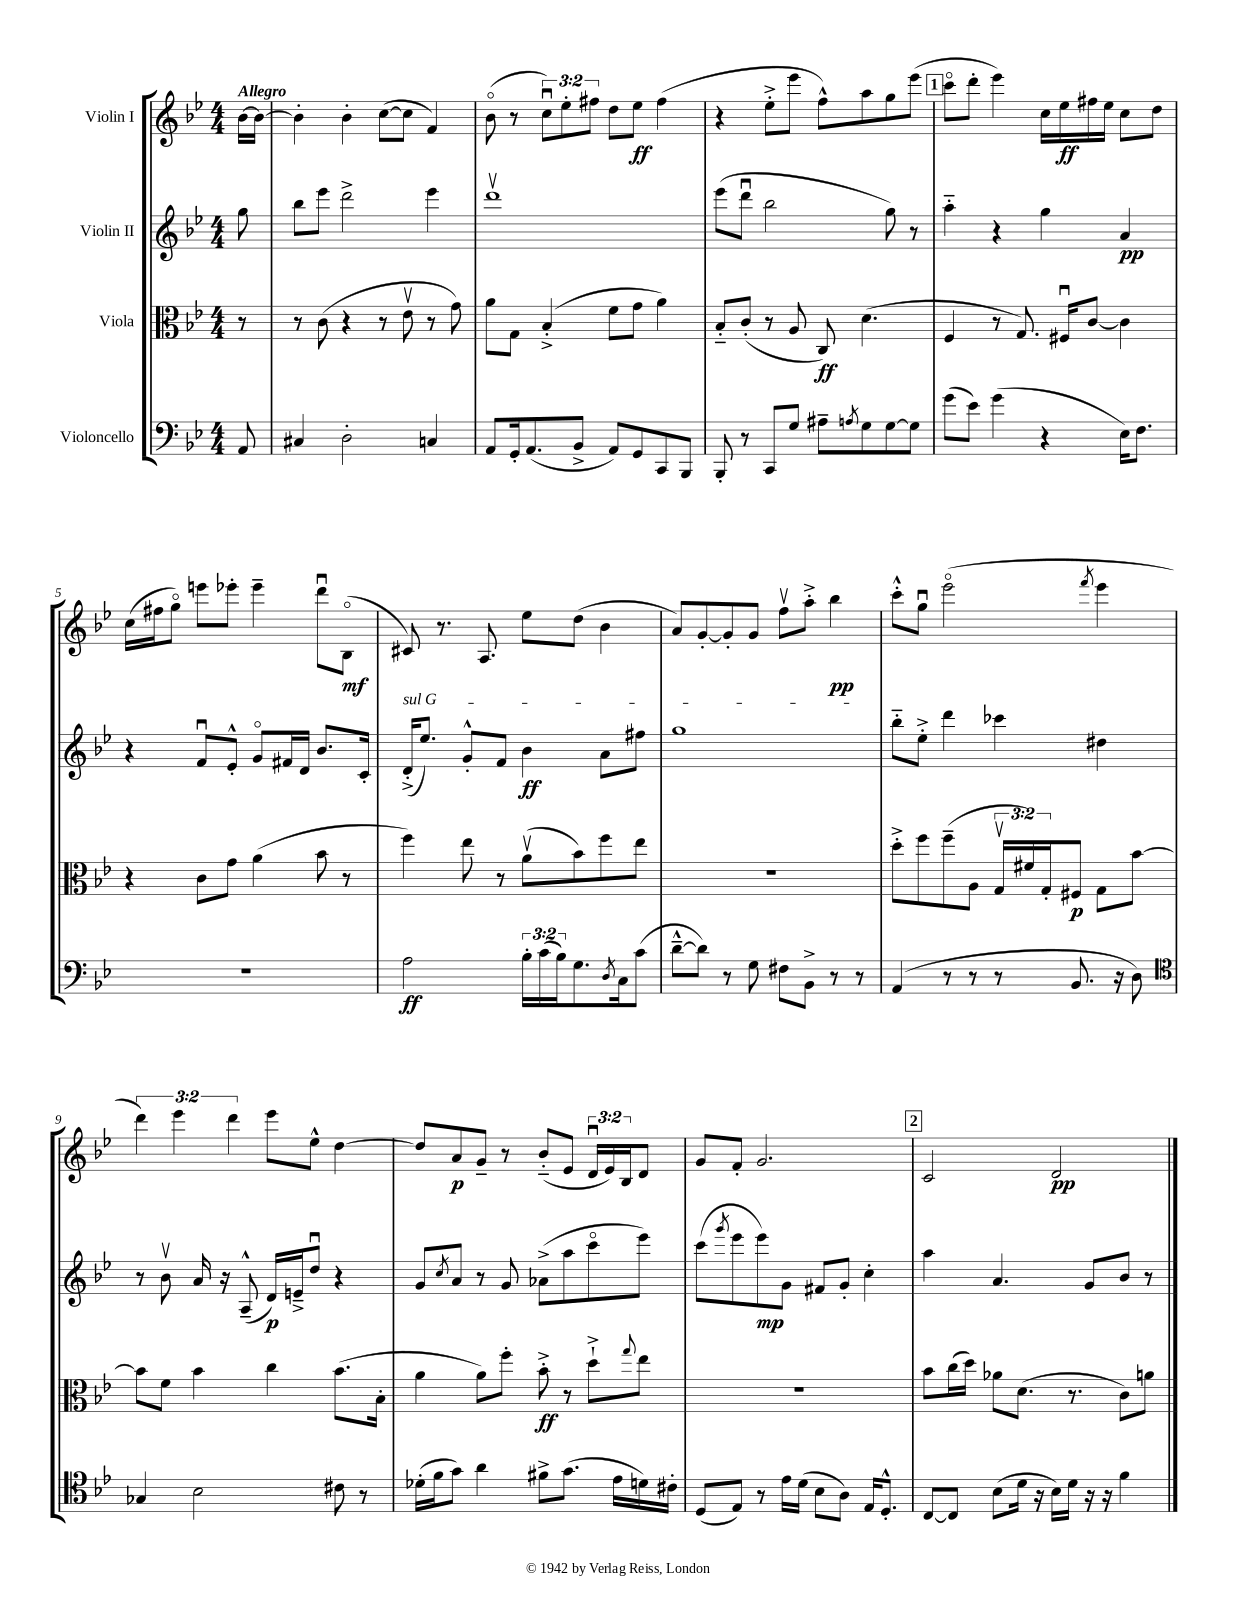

**kern	**dynam	**kern	**dynam	**kern	**dynam	**kern	**dynam
*part4	*part4	*part3	*part3	*part2	*part2	*part1	*part1
*staff4	*staff4	*staff3	*staff3	*staff2	*staff2	*staff1	*staff1
*I"Violoncello	*	*I"Viola	*	*I"Violin II	*	*I"Violin I	*
*clefF4	*	*clefC3	*	*clefG2	*	*clefG2	*
*k[b-e-]	*	*k[b-e-]	*	*k[b-e-]	*	*k[b-e-]	*
*M4/4	*	*M4/4	*	*M4/4	*	*M4/4	*
=	=	=	=	=	=	=	=
!	!	!	!	!	!	!LO:TX:a:B:t=Allegro	!
8AA/	.	8r	.	8gg\	.	[16b-\LL	.
.	.	.	.	.	.	16b-\JJ_	.
=1	=1	=1	=1	=1	=1	=1	=1
4C#X/	.	8r	.	8bb-\L	.	4b-'\]	.
.	.	(8c\	.	8eee-\J	.	.	.
2D'\	.	4r	.	2ddd^\	.	4b-'\	.
.	.	8r	.	.	.	([8cc\L	.
.	.	8e-v\	.	.	.	8cc\J]	.
4Cn/	.	8r	.	4eee-\	.	4f/)	.
.	.	8g\)	.	.	.	.	.
=2	=2	=2	=2	=2	=2	=2	=2
8AA/L	.	8a\L	.	1dddv	.	(8b-\	.
16GG'/k	.	8G\J	.	.	.	8r	.
(8.AA/	.	.	.	.	.	.	.
.	.	(4B-'^/	.	.	.	12ccu\L)	.
.	.	.	.	.	.	12ee-'\	.
8BB-^/J	.	.	.	.	.	.	.
.	.	.	.	.	.	12ff#X\J	.
8AA/L)	.	8f\L	.	.	.	8dd\L	.
8GG/	.	8g\J	.	.	.	8ee-\J	ff
8CC/	.	4a\)	.	.	.	(4ff#\	.
8BBB-/J	.	.	.	.	.	.	.
=3	=3	=3	=3	=3	=3	=3	=3
8BBB-'/	.	8B-/L	.	(8eee-\L	.	4r	.
8r	.	(8c'/J	.	8dddu\J	.	.	.
8CC/L	.	8r	.	2bb-\	.	8ee-'^\L	.
8G/J	.	8A/	.	.	.	8eee-\J	.
8A#X~\L	.	8C/)	ff	.	.	8ff^^\L)	.
8qAn/	.	.	.	.	.	.	.
8G\	.	(4.d\	.	.	.	8aa\	.
[8G\	.	.	.	8gg\)	.	8gg\	.
8G\J]	.	.	.	8r	.	(8eee-\J	.
!!LO:REH:place=s1:t=1
=4	=4	=4	=4	=4	=4	=4	=4
(8g\L	.	4F/	.	4aa\	.	8ccc\L	.
8e-\J)	.	.	.	.	.	8ddd'\J	.
(4g\	.	8r	.	4r	.	4eee-\)	.
.	.	8.G/)	.	.	.	.	.
4r	.	.	.	4gg\	.	16cc\LL	.
.	.	16F#Xu/KL	.	.	.	16ee-\	ff
.	.	[8c/J	.	.	.	16ff#X\	.
.	.	.	.	.	.	16ee-\JJ	.
16E-\KL)	.	4c\]	.	4a/	pp	8cc\L	.
8.F\J	.	.	.	.	.	.	.
.	.	.	.	.	.	8dd\J	.
!!LO:LB:g=z
=5	=5	=5	=5	=5	=5	=5	=5
1r	.	4r	.	4r	.	(16cc\LL	.
.	.	.	.	.	.	16ff#X\J	.
.	.	.	.	.	.	8gg\J)	.
.	.	8c\L	.	8fu/L	.	8eeen\L	.
.	.	8g\J	.	8e-'^^/J	.	8eee-X'\J	.
.	.	(4a\	.	8g/L	.	4eee-~\	.
.	.	.	.	16f#X/L	.	.	.
.	.	.	.	16d/JJ	.	.	.
.	.	8b-\	.	8.b-/L	.	8dddu\L	.
.	.	8r	.	.	.	(8B-\J	mf
.	.	.	.	16c'/Jk	.	.	.
=6	=6	=6	=6	=6	=6	=6	=6
!	!	!	!	!LO:TX:a:i:t=sul G	!	!	!
2A\	ff	4ff\)	.	(16d'^/KL	.	8c#X/)	.
.	.	.	.	8.ee-/J)	.	.	.
.	.	.	.	.	.	8.r	.
.	.	8ee-\	.	8g'^^/L	.	.	.
.	.	.	.	.	.	8.A/	.
.	.	8r	.	8f/J	.	.	.
24B-'\LL	.	(8av\L	.	4b-\	ff	8ee-\L	.
(24c\	.	.	.	.	.	.	.
24B-\J)	.	.	.	.	.	.	.
8.G\	.	8b-\)	.	.	.	(8dd\J	.
.	.	8ff\	.	8a\L	.	4b-\	.
8qD/	.	.	.	.	.	.	.
16C\k	.	.	.	.	.	.	.
(8c\J	.	8ee-\J	.	8ff#X\J	.	.	.
=7	=7	=7	=7	=7	=7	=7	=7
[8d~^^\L	.	1r	.	1gg	.	8a/L)	.
8d\J])	.	.	.	.	.	[8g'/	.
8r	.	.	.	.	.	8g'/]	.
8G\	.	.	.	.	.	8g/J	.
8F#X\L	.	.	.	.	.	8ffv\L	.
8BB-^\J	.	.	.	.	.	8aa'^\J	.
8r	.	.	.	.	.	4bb-\	pp
8r	.	.	.	.	.	.	.
=8	=8	=8	=8	=8	=8	=8	=8
(4AA/	.	8dd'^\L	.	8bb-\L	.	8ccc'^^\L	.
.	.	8ff\	.	8ee-'^\J	.	8ggu\J	.
8r	.	(8ff~\	.	4ddd\	.	(2eee-\	.
8r	.	8A\J	.	.	.	.	.
8r	.	24Gv/LL	.	4ccc-X\	.	.	.
.	.	24f#X/)	.	.	.	.	.
.	.	24G'/J	.	.	.	.	.
8.BB-/	.	8F#X/J	p	.	.	.	.
.	.	.	.	.	.	8qfff/	.
.	.	8G\L	.	4dd#X\	.	4eee-\	.
16r	.	.	.	.	.	.	.
8D\)	.	[8b-\J	.	.	.	.	.
!!LO:LB:g=z
=9	=9	=9	=9	=9	=9	=9	=9
*clefC4	*	*	*	*	*	*	*
4G-X/	.	8b-\L]	.	8r	.	6ddd\)	.
.	.	8f\J	.	8b-v\	.	.	.
.	.	.	.	.	.	6eee-\	.
2B-\	.	4b-\	.	16a/	.	.	.
.	.	.	.	16r	.	.	.
.	.	.	.	.	.	6ddd\	.
.	.	.	.	(8A~^^/	.	.	.
.	.	4cc\	.	16d/LL)	p	8eee-\L	.
.	.	.	.	16en~^/J	.	.	.
.	.	.	.	8ddu/J	.	8ee-^^\J	.
8c#X\	.	(8.b-\L	.	4r	.	[4dd\	.
8r	.	.	.	.	.	.	.
.	.	16B-'\Jk	.	.	.	.	.
=10	=10	=10	=10	=10	=10	=10	=10
(16d-X'\LL	.	4a\	.	8g/L	.	8dd/L]	.
16f\J	.	.	.	.	.	.	.
.	.	.	.	8qcc/	.	.	.
8g\J)	.	.	.	8a/J	.	8a/	p
4a\	.	8a\L)	.	8r	.	8g~/J	.
.	.	8ff'\J	.	8g/	.	8r	.
8f#X^\L	.	8b-'^\	ff	(8a-X^\L	.	(8b-/L	.
(8.g\J	.	8r	.	8aa\	.	8e-/J	.
.	.	8dd`^\L	.	8ccc\	.	24du/LL	.
.	.	.	.	.	.	24e-/)	.
16e-\LL	.	.	.	.	.	.	.
.	.	.	.	.	.	24B-/J	.
.	.	8qqgg/	.	.	.	.	.
16dn\)	.	8ee-\J	.	8eee-\J)	.	8d/J	.
16c#X'\JJ	.	.	.	.	.	.	.
=11	=11	=11	=11	=11	=11	=11	=11
(8D/L	.	1r	.	(8ccc\L	.	8g/L	.
.	.	.	.	8qggg/	.	.	.
8E-/J)	.	.	.	8eee-\	.	8f'/J	.
8r	.	.	.	8eee-\)	mp	2.g/	.
16e-\LL	.	.	.	8g\J	.	.	.
(16d\JJ	.	.	.	.	.	.	.
8B-\L	.	.	.	8f#X/L	.	.	.
8A\J)	.	.	.	8g'/J	.	.	.
16E-/KL	.	.	.	4cc'\	.	.	.
8.D'^^/J	.	.	.	.	.	.	.
!!LO:REH:place=s1:t=2
=12	=12	=12	=12	=12	=12	=12	=12
[8C/L	.	8b-\L	.	4aa\	.	2c/	.
8C/J]	.	(16cc\L	.	.	.	.	.
.	.	16dd\JJ)	.	.	.	.	.
(8B-\L	.	8a-X\L	.	4.a/	.	.	.
16d\Jk	.	(8.d\J	.	.	.	.	.
16r	.	.	.	.	.	.	.
16B-\LL)	.	.	.	.	.	2d/	pp
16d\JJ	.	8.r	.	.	.	.	.
16r	.	.	.	8g/L	.	.	.
16r	.	.	.	.	.	.	.
4f\	.	8c\L)	.	8b-/J	.	.	.
.	.	8an\J	.	8r	.	.	.
==	==	==	==	==	==	==	==
*-	*-	*-	*-	*-	*-	*-	*-
